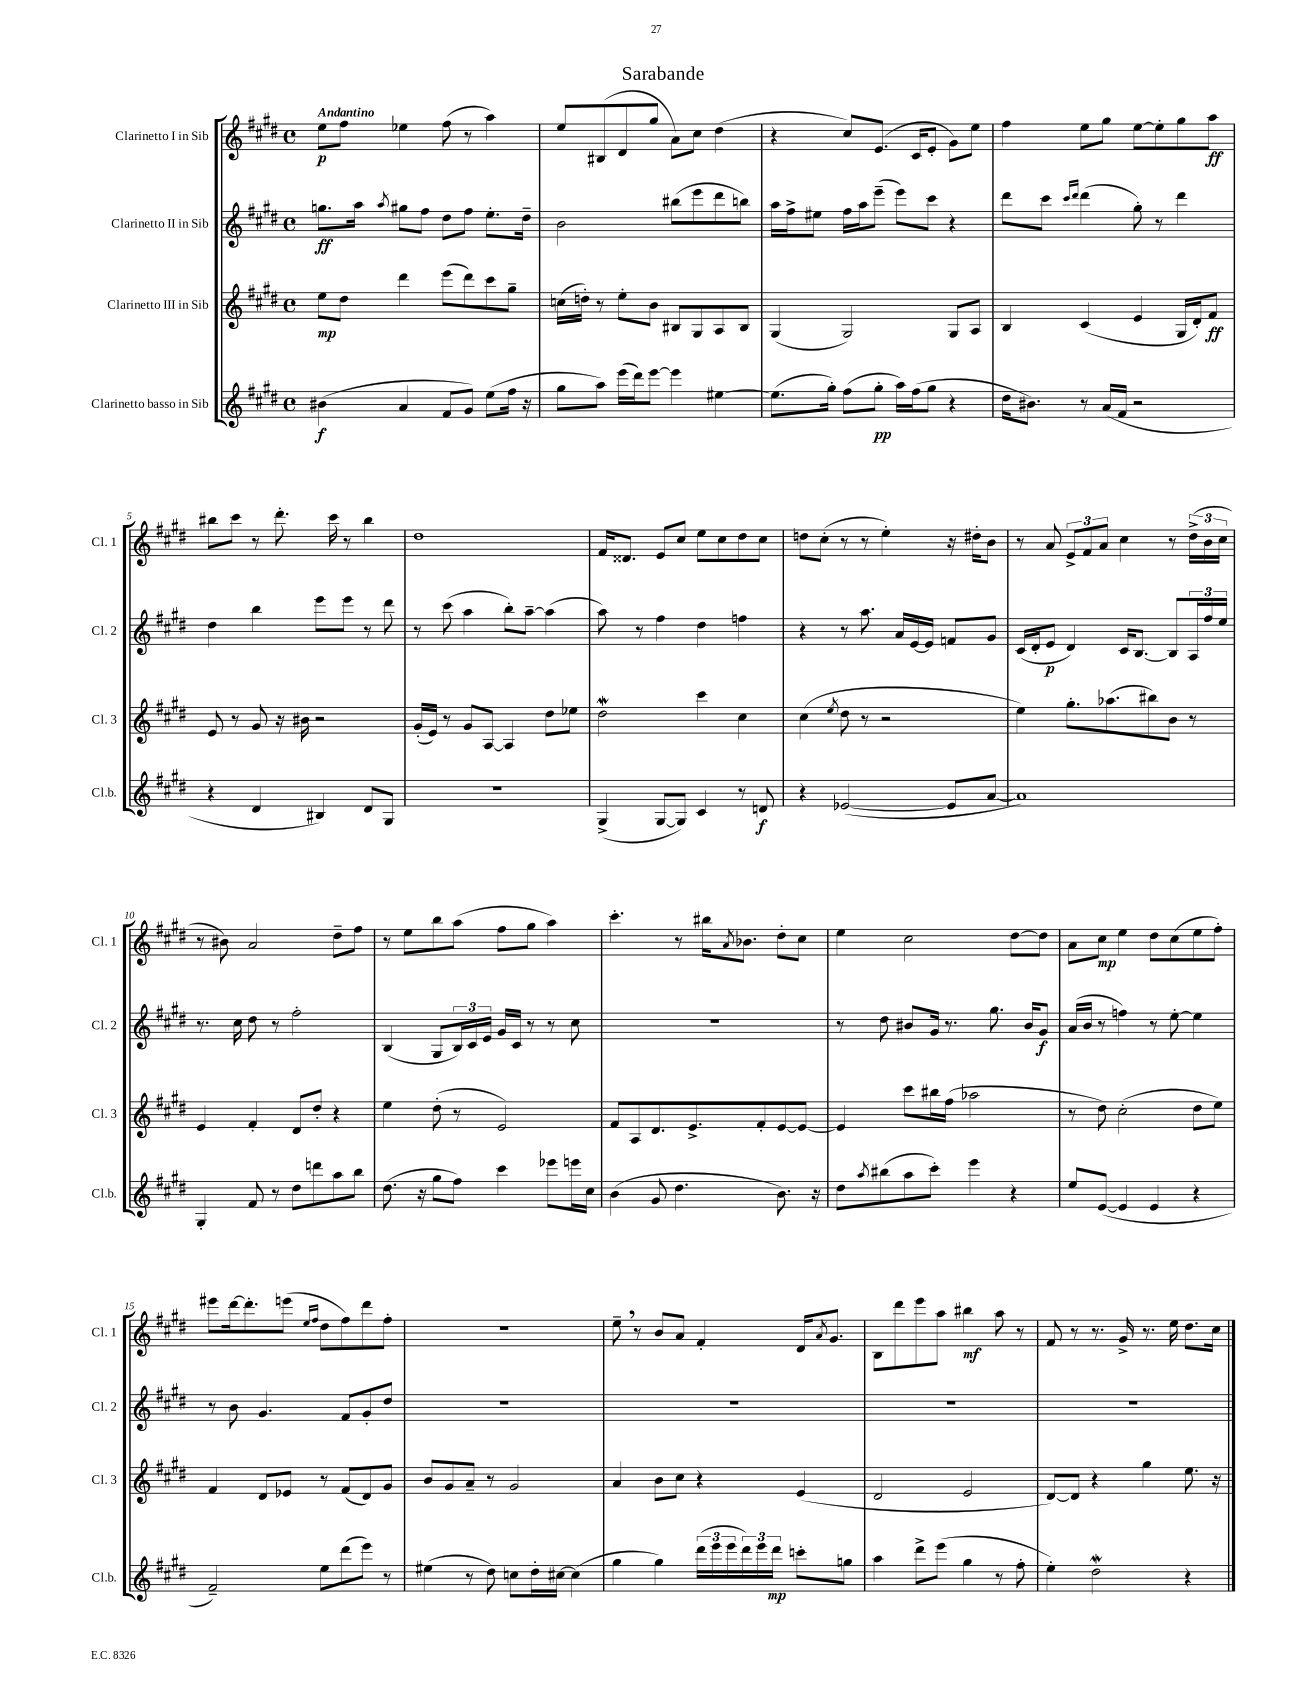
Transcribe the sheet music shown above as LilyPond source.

\header { title = "Sarabande" }
<<
\new StaffGroup <<
\new Staff = "s0" \with { instrumentName = "Clarinetto I in Sib" shortInstrumentName = "Cl. 1" } {
    \clef treble \key e \major \defaultTimeSignature \time 4/4 \tempo "Andantino"
    e''8\p fis''8 ees''4 fis''8( r8 a''4) |
    e''8 bis8( dis'8 gis''8 a'8) cis''8 dis''4( |
    r4 cis''8) e'8.( cis'16 e'8-. gis'8) e''8 |
    fis''4 e''8 gis''8 e''8~ e''8-. gis''8 a''8\ff |
    bis''8 cis'''8 r8 dis'''8.-. cis'''16 r8 bis''4 |
    dis''1 |
    fis'16 disis'8. e'8 cis''8 e''8 cis''8 dis''8 cis''8 |
    d''8 cis''8-.( r8 r8 e''4-.) r16 dis''16-. b'8 |
    r8 a'8 \tuplet 3/2 { e'8-> fis'8 a'8 } cis''4 r8 \tuplet 3/2 { dis''16->( b'16 cis''16 } |
    r8 bis'8) a'2 dis''8-- fis''8 |
    r8 e''8 b''8 a''8( fis''8 gis''8 a''4) |
    cis'''4.-. r8 bis''16 \acciaccatura { a'8 } bes'8. dis''8-. cis''8 |
    e''4 cis''2 dis''8~ dis''8 |
    a'8 cis''8\mp e''4 dis''8 cis''8( e''8 fis''8-.) |
    eis'''8 dis'''16~ dis'''8.-. e'''8( \grace { e''16 fis''16 } dis''8 fis''8) dis'''8 fis''8-. |
    R1 |
    e''8-- \breathe r8 b'8 a'8 fis'4-. dis'16 \acciaccatura { a'8 } gis'8. |
    b8 dis'''8 e'''8 a''8 bis''4\mf a''8 r8 |
    fis'8 r8 r8. gis'16-> r8. e''16 dis''8. cis''16 \bar "|." |
}
\new Staff = "s1" \with { instrumentName = "Clarinetto II in Sib" shortInstrumentName = "Cl. 2" } {
    \clef treble \key e \major \defaultTimeSignature \time 4/4
    g''8.\ff a''16 \acciaccatura { a''8 } gis''8 fis''8 dis''8 fis''8 e''8.-. dis''16-- |
    b'2 bis''8( e'''8 dis'''8 b''8) |
    a''16 fis''16-> eis''8 fis''16 a''16 e'''8--( e'''8) cis'''8 r4 |
    dis'''8 cis'''8 \grace { cis'''16 dis'''16 } dis'''4( gis''8-.) r8 dis'''4 |
    dis''4 b''4 e'''8 e'''8 r8 dis'''8 |
    r8 cis'''8( a''4 b''8-.) a''8~-- a''4( |
    a''8) r8 fis''4 dis''4 f''4 |
    r4 r8 a''8. a'16 e'16~ e'16 f'8 gis'8 |
    cis'16( dis'16-. e'8\p dis'4) cis'16 b8.~ b8 \tuplet 3/2 { a16 fis''16 e''16 } |
    r8. cis''16 dis''8 r8 fis''2-. |
    b4( gis8 \tuplet 3/2 { b16) cis'16 e'16 } gis'16 cis'16 r8 r8 cis''8 |
    R1 |
    r8 dis''8 bis'8 gis'16 r8. gis''8. bis'16 gis'8\f |
    a'16( b'16 r8 f''4) r8 e''8~-. e''4 |
    r8 b'8 gis'4. fis'8 gis'8-. dis''8 |
    R1 |
    R1 |
    R1 |
    R1 \bar "|." |
}
\new Staff = "s2" \with { instrumentName = "Clarinetto III in Sib" shortInstrumentName = "Cl. 3" } {
    \clef treble \key e \major \defaultTimeSignature \time 4/4
    e''8\mp dis''8 dis'''4 e'''8( dis'''8) cis'''8 gis''8-- |
    c''16( d''16-.) r8 e''8-. b'8 bis8 gis8 a8 bis8 |
    gis4( gis2) gis8 a8 |
    b4 cis'4( e'4 gis16 dis'16-.) fis'8\ff |
    e'8 r8 gis'8 r16 bis'16 r2 |
    gis'16-.( e'16) r8 gis'8 a8~ a4 dis''8 ees''8 |
    dis''2\mordent cis'''4 cis''4 |
    cis''4( \acciaccatura { e''8 } dis''8 r8 r2 |
    e''4) gis''8.-. aes''8.( bis''8) b'8 r8 |
    e'4 fis'4-. dis'8 dis''8-. r4 |
    e''4 dis''8-.( r8 e'2) |
    fis'8 a8 dis'8. e'8.-> fis'8-. e'8~ e'8~ |
    e'4 cis'''8 bis''16 fis''16( aes''2 |
    r8 dis''8) cis''2-.( dis''8 e''8) |
    fis'4 dis'8 ees'8 r8 fis'8( dis'8) gis'8 |
    b'8 gis'8 a'8-- r8 gis'2 |
    a'4 b'8 cis''8 r4 e'4( |
    dis'2 e'2 |
    dis'8~) dis'8 r4 gis''4 e''8. r16 \bar "|." |
}
\new Staff = "s3" \with { instrumentName = "Clarinetto basso in Sib" shortInstrumentName = "Cl.b." } {
    \clef treble \key e \major \defaultTimeSignature \time 4/4
    bis'4\f( a'4 fis'8 gis'8) e''8( fis''16 r16 |
    gis''8 a''8) e'''16( dis'''16) e'''8~ e'''4 eis''4~ |
    eis''8.( gis''16-.) fis''8( gis''8-.\pp a''16) fis''16( gis''8 r4 |
    dis''16 bis'8.) r8 a'16( fis'16 r2 |
    r4 dis'4 bis4) dis'8 gis8 |
    R1 |
    gis4->( gis8~ gis8) cis'4 r8 d'8\f |
    r4 ees'2~( ees'8 a'8~ |
    a'1) |
    gis4-. fis'8 r8 dis''8 d'''8 a''8 b''8 |
    dis''8.( r16 gis''8 fis''8) cis'''4 ees'''8 e'''16 cis''16 |
    b'4( gis'8 dis''4. b'8.) r16 |
    dis''8 \acciaccatura { a''8 } bis''8( a''8 cis'''8-.) e'''4 r4 |
    e''8 e'8~( e'4 e'4 r4 |
    fis'2--) e''8 dis'''8( e'''8) r8 |
    eis''4( r8 dis''8) c''8 dis''16-. cis''16~ cis''4( |
    gis''4 gis''4) \tuplet 3/2 { dis'''16( e'''16 e'''16 } \tuplet 3/2 { dis'''16) e'''16 dis'''16\mp } c'''8-. g''8 |
    a''4 dis'''8-> e'''8( gis''4 r8 fis''8-. |
    e''4-.) dis''2\mordent r4 \bar "|." |
}
>>
>>
